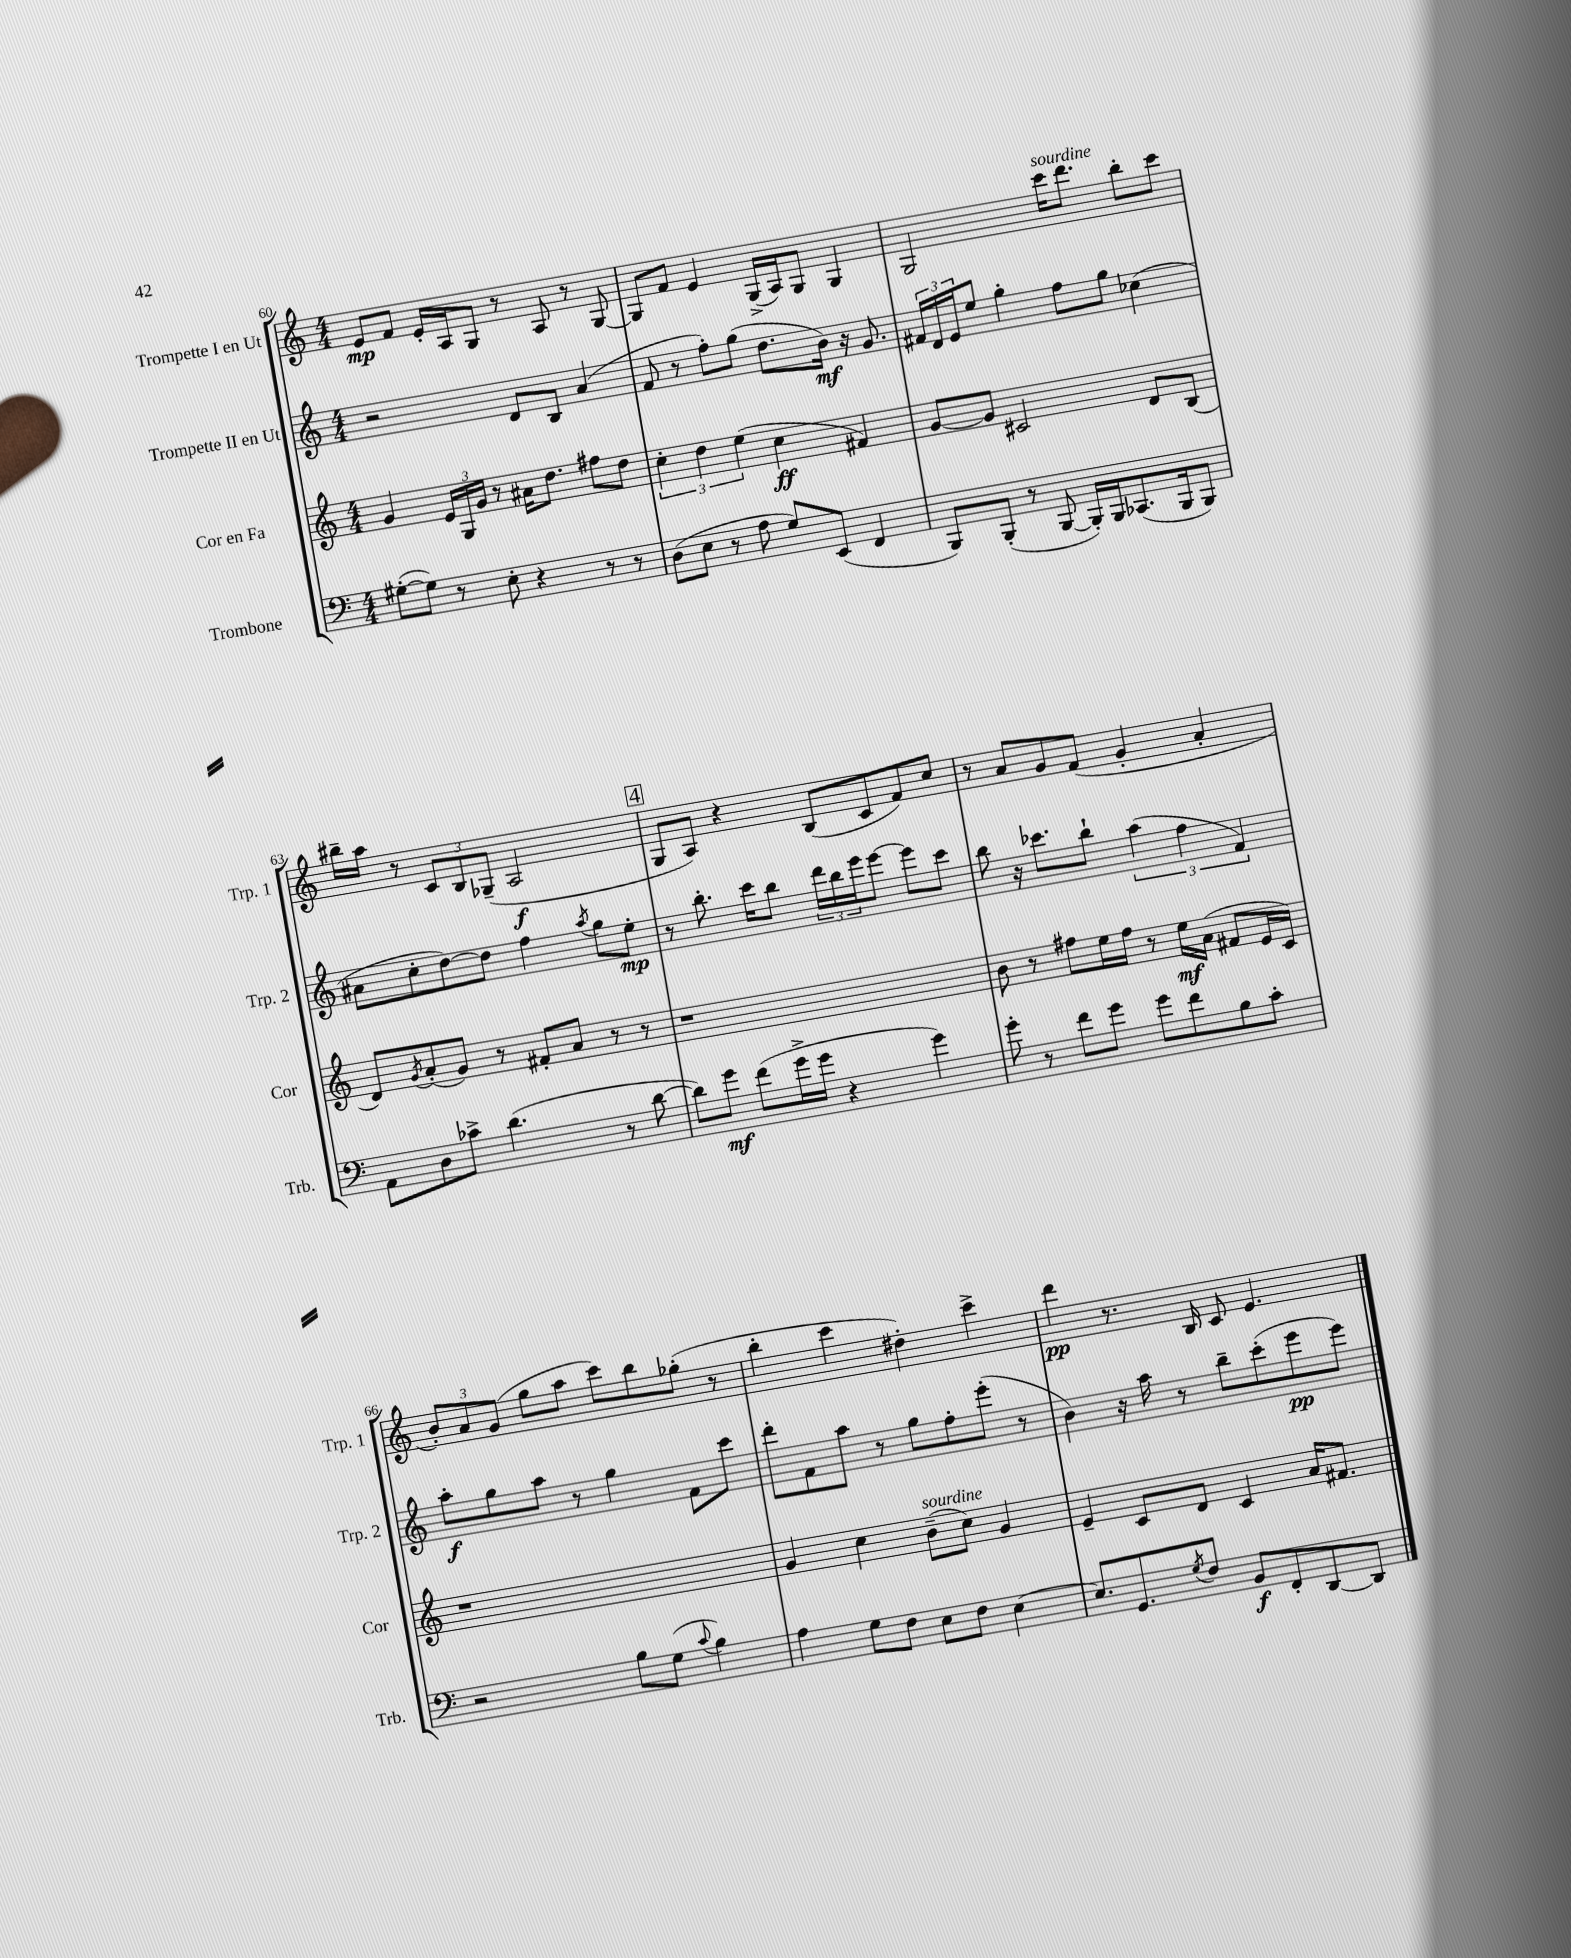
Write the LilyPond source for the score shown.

<<
\new StaffGroup <<
\new Staff = "s0" \with { instrumentName = "Trompette I en Ut" shortInstrumentName = "Trp. 1" } {
    \clef treble \key c \major \numericTimeSignature \time 4/4
    e'8\mp f'8 e'16-. a16 g8 r8 a8 r8 g8~ |
    g8 f'8 e'4 g16->( a16) g8 g4 |
    g2 c'''16^\markup { \italic "sourdine" } d'''8. b''8-. c'''8 |
    bis''16-- a''16 r8 \tuplet 3/2 { c'8 b8 ges8--( } a2\f |
    \mark \markup { \box "4" } g8 a8) r4 b8( c'8 f'8) c''8 |
    r8 a'8 g'8 f'8( g'4-. a'4-. |
    \tuplet 3/2 { b'8-.) a'8 g'8( } g''8 a''8 c'''8) b''8 ges''8-.( r8 |
    b''4-. c'''4 dis''4-.) c'''4-> |
    d'''4\pp r8. b16 c'8 e'4. \bar "|." |
}
\new Staff = "s1" \with { instrumentName = "Trompette II en Ut" shortInstrumentName = "Trp. 2" } {
    \clef treble \key c \major \numericTimeSignature \time 4/4
    r2 d'8 b8 a'4( |
    f'8 r8 f''8-.) g''8( d''8. b'16\mf) r16 g'8. |
    \tuplet 3/2 { fis'16 d'16 e'16 } e''8 g''4-. f''8 g''8 ces''4( |
    ais'8 c''8-. d''8~) d''8 f''4 \acciaccatura { a''8 } g''8 e''8-.\mp |
    \mark \markup { \box "4" } r8 b''8.-. c'''16 b''8 \tuplet 3/2 { d'''16 b''16 e'''16 } e'''8~ e'''8 c'''8 |
    b''8 r16 ces'''8. b''8-! \tuplet 3/2 { a''4( f''4 f'4) } |
    a''8-.\f g''8 a''8 r8 g''4 f'8 c'''8 |
    d'''8-. f'8 a''8 r8 g''8 f''8-. e'''8-.( r8 |
    b'4) r16 a''16 r8 b''8-- c'''8-.( e'''8\pp e'''8) \bar "|." |
}
\new Staff = "s2" \with { instrumentName = "Cor en Fa" shortInstrumentName = "Cor" } {
    \clef treble \key c \major \numericTimeSignature \time 4/4
    g'4 \tuplet 3/2 { e'16 g16 g'16 } r8 ais'16 d''8. fis''8 d''8 |
    \tuplet 3/2 { c''4-. d''4 e''4( } c''4\ff fis'4) |
    g'8~ g'8 cis'2 d'8 b8( |
    d'8) \acciaccatura { g'8 } a'8-.( g'8) r8 fis'8-. a'8 r8 r8 |
    \mark \markup { \box "4" } r1 |
    b'8 r8 fis''8 e''16 fis''16 r8 e''16\mf a'16( fis'8 e'16 c'16) |
    r1 |
    g'4 c''4 b'8--^\markup { \italic "sourdine" }( c''8) g'4 |
    e'4-- c'8 d'8 c'4 a'16 fis'8. \bar "|." |
}
\new Staff = "s3" \with { instrumentName = "Trombone" shortInstrumentName = "Trb." } {
    \clef bass \key c \major \numericTimeSignature \time 4/4
    gis8~-.( gis8) r8 e8-. r4 r8 r8 |
    d8( e8 r8 a8 g8) e,8( f,4 |
    b,,8) b,,8-.( r8 b,,8~ b,,16-.) b,,16 ces,8.( b,,16 b,,8) |
    a,8 d8 ces'8-> d'4.( r8 d'8~ |
    \mark \markup { \box "4" } d'8) g'8\mf f'8( g'16-> g'16 r4 g'4) |
    g'8-. r8 f'8 g'8 g'8 f'8 b8 c'8-. |
    r2 b8 g8( \appoggiatura { c'8 } b4) |
    a4 g8 f8 e8 f8 e4~ |
    e8. g,8. \acciaccatura { g8 } f8 b,8\f f,8-. d,8~ d,8 \bar "|." |
}
>>
>>
\layout { \context { \Score currentBarNumber = #60 } }
